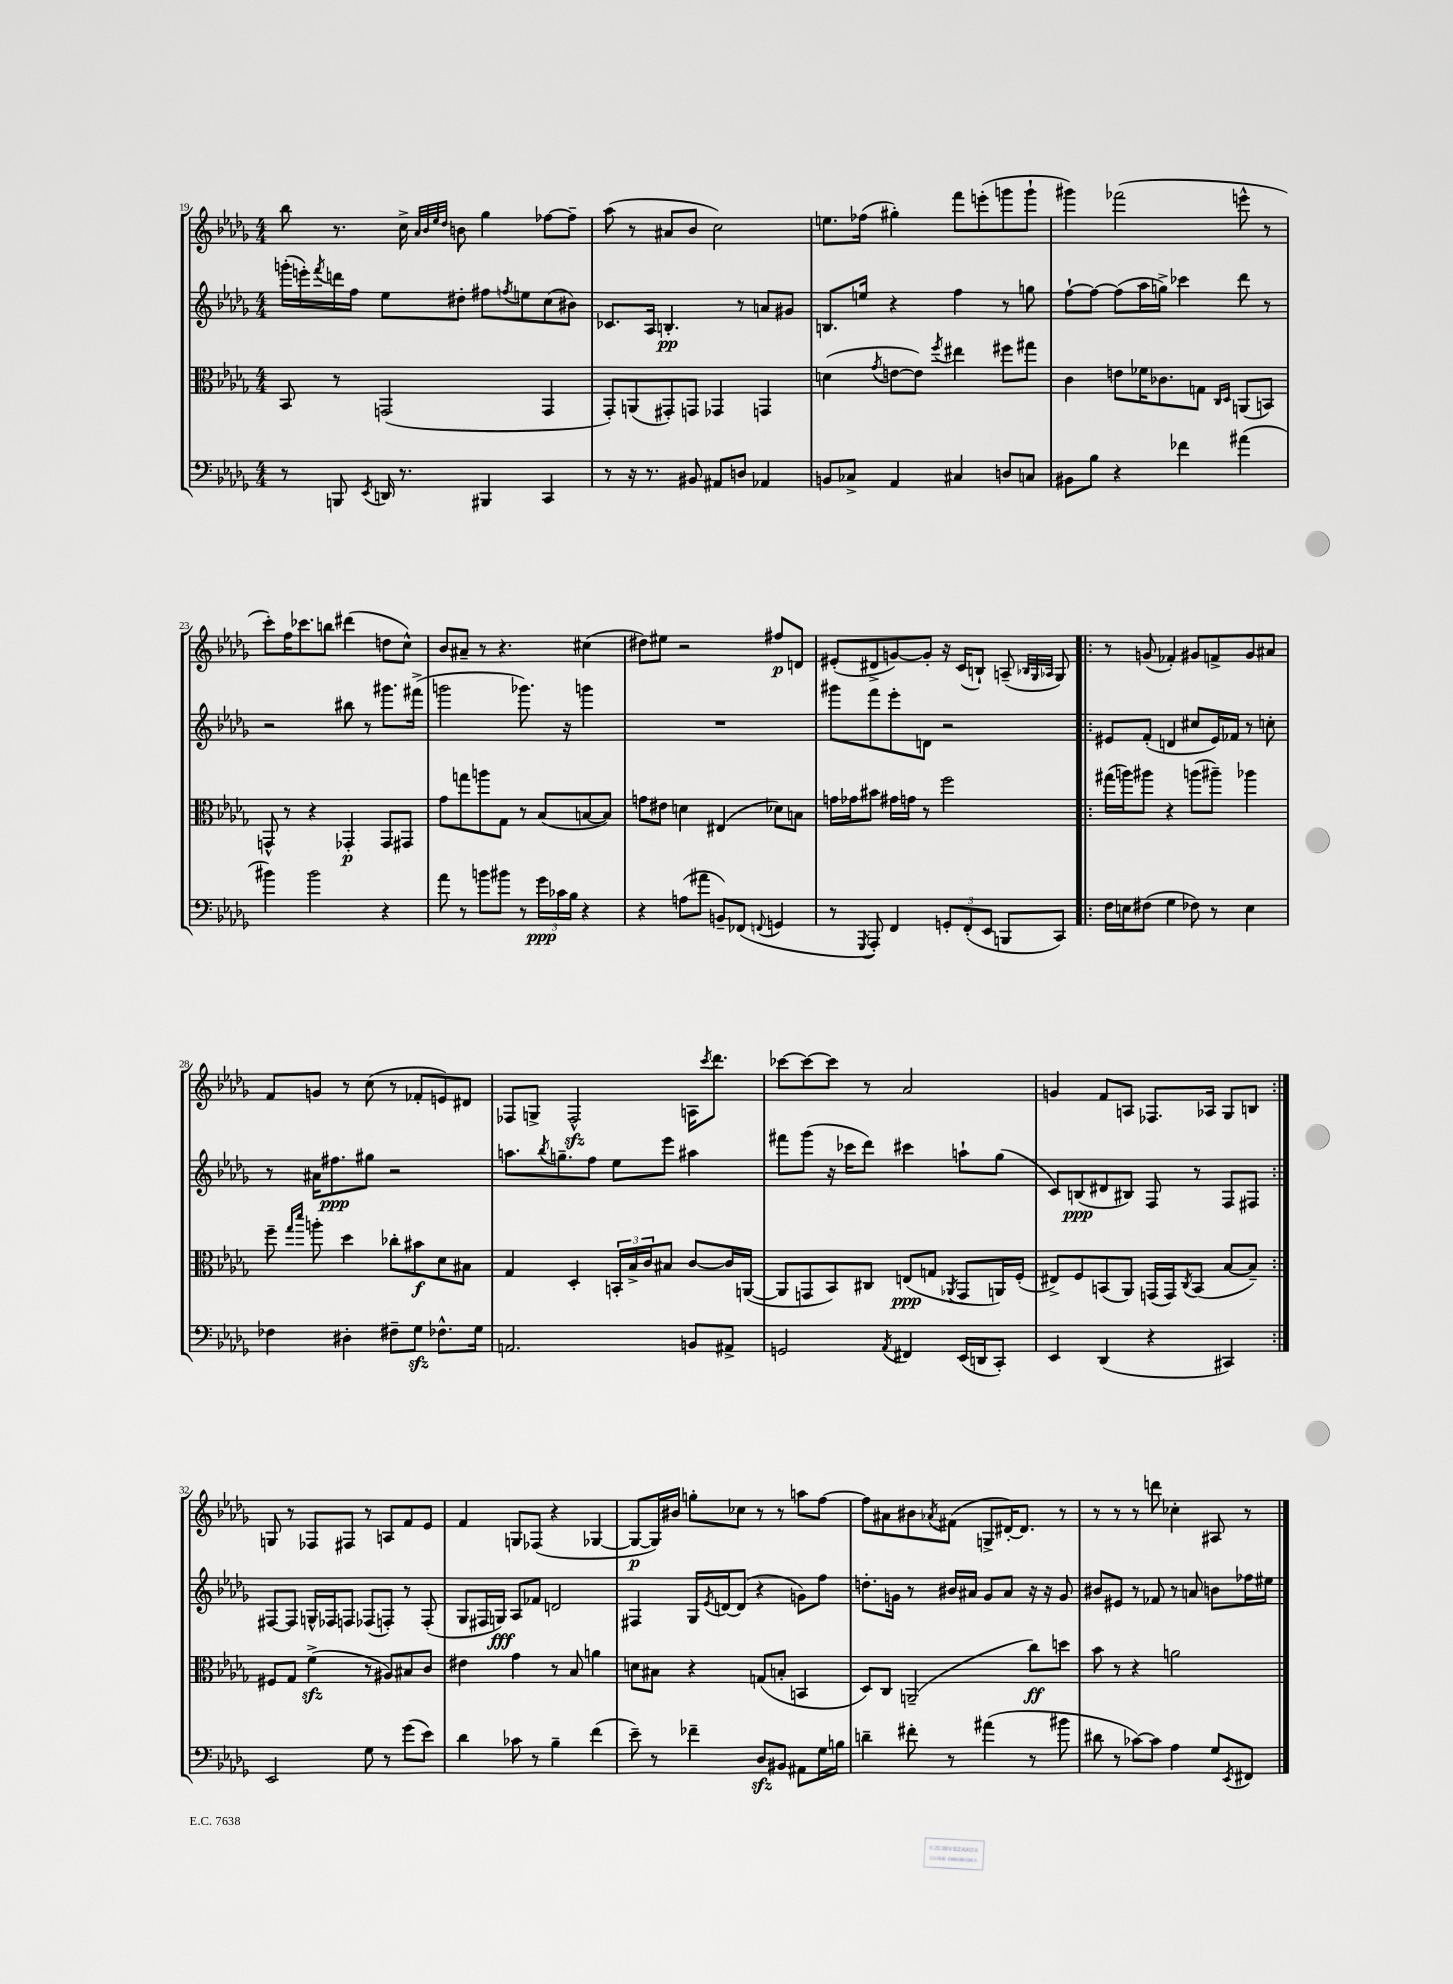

**kern	**dynam	**kern	**dynam	**kern	**dynam	**kern	**dynam
*part4	*part4	*part3	*part3	*part2	*part2	*part1	*part1
*staff4	*staff4	*staff3	*staff3	*staff2	*staff2	*staff1	*staff1
*clefF4	*	*clefC3	*	*clefG2	*	*clefG2	*
*k[b-e-a-d-g-]	*	*k[b-e-a-d-g-]	*	*k[b-e-a-d-g-]	*	*k[b-e-a-d-g-]	*
*M4/4	*	*M4/4	*	*M4/4	*	*M4/4	*
=19	=19	=19	=19	=19	=19	=19	=19
8r	.	8BB-/	.	(16gggn'\LL	.	8bb-\	.
.	.	.	.	16eeen'\)	.	.	.
.	.	.	.	8qfff/	.	.	.
8BBBn/	.	8r	.	16dddn\	.	8.r	.
.	.	.	.	16ff\JJ	.	.	.
8qEE-/	.	.	.	.	.	.	.
16DDn/	.	(2GGn/	.	8ee-\L	.	.	.
8.r	.	.	.	.	.	16cc^\	.
.	.	.	.	.	.	32qqa-/LLL	.
.	.	.	.	.	.	32qqb-/	.
.	.	.	.	.	.	32qqee-/	.
.	.	.	.	.	.	32qqdd-/JJJ	.
.	.	.	.	8dd#X'\J	.	8bn\	.
4BBB#X/	.	.	.	8ff#X\L	.	4gg-\	.
.	.	.	.	8qffn/	.	.	.
.	.	.	.	8een\	.	.	.
4CC/	.	4GG/	.	(8cc\	.	[8ff-X\L	.
.	.	.	.	8b#X\J)	.	8ff-~\J]	.
=20	=20	=20	=20	=20	=20	=20	=20
8r	.	8GG-'/L)	.	8.c-X/L	.	(8aa-\	.
16r	.	(8AAn/	.	.	.	8r	.
8.r	.	.	.	16A-/Jk	.	.	.
.	.	8GG#X'/)	.	4.Bn'/	pp	8a#X/L	.
8BB#X/	.	8GGn/J	.	.	.	8b-/J	.
8AA#X/L	.	4GG-X/	.	.	.	2cc\)	.
8Dn/J	.	.	.	8r	.	.	.
4AA-X/	.	4GGn/	.	8an/L	.	.	.
.	.	.	.	8g#X/J	.	.	.
=21	=21	=21	=21	=21	=21	=21	=21
8BBn/L	.	(4dn\	.	8.Bn/L	.	8.een\L	.
8C-X^/J	.	.	.	.	.	.	.
.	.	.	.	16een/Jk	.	(16ff-X\Jk	.
.	.	8qg-/	.	.	.	.	.
4AA-/	.	[8en\L	.	4r	.	4gg#X'\)	.
.	.	8e\J])	.	.	.	.	.
.	.	8qff/	.	.	.	.	.
4C#X/	.	4ee#X\	.	4ff\	.	8fff\L	.
.	.	.	.	.	.	(8eeen'\	.
8Dn/L	.	8ff#X\L	.	8r	.	8gggn\	.
8Cn/J	.	8gg#X\J	.	8ggn\	.	8ggg`\J	.
=22	=22	=22	=22	=22	=22	=22	=22
8BB#X\L	.	4c\	.	[8ff`\L	.	4ggg#X\)	.
8B-\J	.	.	.	8ff\J_	.	.	.
4r	.	8en\L	.	(8ff\L]	.	(2fff-X\	.
.	.	16f-X\K	.	16aa-\L	.	.	.
.	.	8.c-X\	.	16ggn^\JJ)	.	.	.
4f-X\	.	.	.	4ccc-X\	.	.	.
.	.	8Gn\J	.	.	.	.	.
.	.	16qqC/LL	.	.	.	.	.
.	.	16qqD-/JJ	.	.	.	.	.
(4a#X\	.	(8AAn/L	.	8ddd-\	.	8eeen^^\	.
.	.	8BBn/J)	.	8r	.	8r	.
!!LO:LB:g=z
=23	=23	=23	=23	=23	=23	=23	=23
4b#X\)	.	8GGn^^/	.	2r	.	8ccc'\L)	.
.	.	8r	.	.	.	16ff\K	.
.	.	.	.	.	.	8.ccc-X\	.
2b#\	.	4r	.	.	.	.	.
.	.	.	.	.	.	8bbn\J	.
.	.	4GG-X'/	p	8bb#X\	.	(4ddd#X\	.
.	.	.	.	8r	.	.	.
4r	.	8GG-/L	.	8.ggg#X\L	.	8ddn\L	.
.	.	8GG#X/J	.	.	.	8cc^^\J)	.
.	.	.	.	(16fff#X^\Jk	.	.	.
=24	=24	=24	=24	=24	=24	=24	=24
8a-\	.	8g-\L	.	2gggn\	.	8b-/L	.
8r	.	8ggn\	.	.	.	8a#X~/J	.
8bn\L	.	8aan\	.	.	.	8r	.
8b#X\J	.	8G-\J	.	.	.	4.r	.
8r	.	8r	.	8.ggg-X\)	.	.	.
24g-\LL	ppp	(8B-/L	.	.	.	.	.
24c-X\	.	.	.	.	.	.	.
.	.	.	.	16r	.	.	.
24B-\JJ	.	.	.	.	.	.	.
4r	.	[8Bn/	.	4gggn\	.	(4cc#X\	.
.	.	8B/J])	.	.	.	.	.
=25	=25	=25	=25	=25	=25	=25	=25
4r	.	8gn\L	.	1r	.	8dd#X\L)	.
.	.	8e#X\J	.	.	.	8ee#X\J	.
(8An\L	.	4dn\	.	.	.	2r	.
8a#X\J	.	.	.	.	.	.	.
8BBn~/L)	.	(4E#X/	.	.	.	.	.
(8FF-X/J	.	.	.	.	.	.	.
8qqFFn/	.	.	.	.	.	.	.
4GGn/	.	8d-X\L)	.	.	.	8ff#X/L	p
.	.	8Bn\J	.	.	.	8dn/J	.
=26	=26	=26	=26	=26	=26	=26	=26
8r	.	16gn\LL	.	8ggg#X\L	.	(8e#X'/L	.
.	.	16g-X\J	.	.	.	.	.
8qGGG-/	.	.	.	.	.	.	.
8AAA-'/)	.	8b#X\J	.	8fff\	.	8d#X^/	.
4FF/	.	16g#X\LL	.	8eee-'\	.	[8gn/)	.
.	.	16gn\JJ	.	.	.	.	.
.	.	8r	.	8dn\J	.	8g'/J]	.
12GGn'/L	.	2ff\	.	2r	.	16r	.
.	.	.	.	.	.	(16c/KL	.
(12FF'/	.	.	.	.	.	.	.
.	.	.	.	.	.	8Bn`/J)	.
12EE-/J	.	.	.	.	.	.	.
8BBBn/L	.	.	.	.	.	(8An~/	.
.	.	.	.	.	.	32qqB-X/LLL	.
.	.	.	.	.	.	32qqG-/	.
.	.	.	.	.	.	32qqA-X/JJJ	.
8CC/J)	.	.	.	.	.	8G-/)	.
=27!|:	=27!|:	=27!|:	=27!|:	=27!|:	=27!|:	=27!|:	=27!|:
16F\LL	.	(16gg#X\LL	.	8e#X/L	.	8r	.
16En\J	.	16aan\J)	.	.	.	.	.
(8F#X\J	.	8aa#X\J	.	(8f'/J	.	(8gn/	.
4G-\	.	4r	.	4dn/	.	4f-X'/)	.
8F-X\)	.	(8aan\L	.	8cc#X/L	.	8g#X/L	.
8r	.	8aa#X~\J)	.	16e#/L)	.	8fn^/	.
.	.	.	.	16f-X/JJ	.	.	.
4E\	.	4aa-X\	.	8r	.	8g#/	.
.	.	.	.	8ccn'\	.	8a#X/J	.
!!LO:LB:g=z
=28	=28	=28	=28	=28	=28	=28	=28
4F-X\	.	8ff~\	.	8r	.	8f/L	.
.	.	16qqgg-/LL	.	.	.	.	.
.	.	16qqddd-/JJ	.	.	.	.	.
.	.	8aan'\	.	16a#X\KL	.	8gn/J	.
.	.	.	.	8.ff#X\	ppp	.	.
4D#X'\	.	4dd-\	.	.	.	8r	.
.	.	.	.	8gg#X\J	.	(8cc\	.
8F#X~\L	.	8cc-X'\L	.	2r	.	8r	.
8G-zz\J	.	8b#X\	f	.	.	8f-X'/L	.
8.F-X^^\L	.	8d-\	.	.	.	8en/)	.
.	.	8B#X\J	.	.	.	8d#X/J	.
16G-\Jk	.	.	.	.	.	.	.
=29	=29	=29	=29	=29	=29	=29	=29
2.AAn/	.	4G-/	.	8.aan\L	.	8F-X/L	.
.	.	.	.	.	.	8Gn^/J	.
.	.	.	.	8qbb-/	.	.	.
.	.	.	.	8.ggn~\	.	.	.
.	.	4D-'/	.	.	.	2F-zz^^/	.
.	.	.	.	8ff\J	.	.	.
.	.	24BBn'/LL	.	8ee-\L	.	.	.
.	.	24B-^/	.	.	.	.	.
.	.	24c/J	.	.	.	.	.
.	.	8B#X/J	.	8eee-\J	.	.	.
8BBn/L	.	[8c/L	.	4aa#X\	.	16An\KL	.
.	.	.	.	.	.	8qccc/	.
.	.	.	.	.	.	8.ddd-\J	.
8AA#X^/J	.	16c/L]	.	.	.	.	.
.	.	([16AAn/JJ	.	.	.	.	.
=30	=30	=30	=30	=30	=30	=30	=30
2GGn/	.	8AA/L]	.	8fff#X\L	.	[8ccc-X\L	.
.	.	8GGn/	.	(8ggg-\J	.	8ccc-\_	.
.	.	8BB-/)	.	16r	.	8ccc-\J]	.
.	.	.	.	16ccc-X\KL	.	.	.
.	.	8C#X/J	.	8ddd-\J)	.	8r	.
8qAA-/	.	.	.	.	.	.	.
4FF#X/	.	(8En/L	ppp	4ccc#X\	.	2a-/	.
.	.	8Gn/J	.	.	.	.	.
.	.	8qAA-X/	.	.	.	.	.
(16EE-/LL	.	8GG/L	.	8aan`\L	.	.	.
16DDn/J	.	.	.	.	.	.	.
8CC'/J)	.	16AAn/L)	.	(8gg-\J	.	.	.
.	.	(16F'/JJ	.	.	.	.	.
=31	=31	=31	=31	=31	=31	=31	=31
4EE-/	.	8E#X^/L)	.	8c/L)	.	4gn/	.
.	.	8F/	.	(8Bn/	ppp	.	.
(4DD-/	.	(8BBn/	.	8d#X/	.	8f/L	.
.	.	8AA-/J)	.	8B#X/J)	.	8An/J	.
4r	.	(16GGn/LL	.	8F/	.	8.F-X/L	.
.	.	16GG/J)	.	.	.	.	.
.	.	8qC/	.	.	.	.	.
.	.	(8BB/J	.	8r	.	.	.
.	.	.	.	.	.	16A-X/Jk	.
4CC#X/)	.	[8B-/L	.	8F/L	.	8G-/L	.
.	.	8B-~/J])	.	8F#X/J	.	8Bn/J	.
!!LO:LB:g=z
=32:|!	=32:|!	=32:|!	=32:|!	=32:|!	=32:|!	=32:|!	=32:|!
2EE-/	.	8F#X/L	.	[8F#X/L	.	8Gn/	.
.	.	8G-/J	.	8F#/J]	.	8r	.
.	.	(4fzz^\	.	16Gn^^/LL	.	8F-X/L	.
.	.	.	.	16F-X/J	.	.	.
.	.	.	.	8Fn/J	.	8F#X/J	.
8G-\	.	8r	.	(8F-X/L	.	8r	.
8r	.	8A#X/L)	.	8Fn'/J)	.	8An/L	.
(8g-\L	.	8B#X/	.	8r	.	8f/	.
8e-\J)	.	8c/J	.	(8F'/	.	8e-/J	.
=33	=33	=33	=33	=33	=33	=33	=33
4d-\	.	4e#X\	.	8G-/L	.	4f/	.
.	.	.	.	16F#X/L	.	.	.
.	.	.	.	16Gn/JJ)	fff	.	.
8c-X\	.	4g-\	.	8A-/L	.	8Gn/L	.
8r	.	.	.	8f-X/J	.	(8F-X/J	.
4B-~\	.	8r	.	2dn/	.	4r	.
.	.	8B-/	.	.	.	.	.
(4f\	.	4an\	.	.	.	[4G-X/	.
=34	=34	=34	=34	=34	=34	=34	=34
8e-~\)	.	8dn\L	.	4F#X/	.	8G-/L_	p
8r	.	8B#X\J	.	.	.	16G-/L])	.
.	.	.	.	.	.	16b#X/JJ	.
4f-X~\	.	4r	.	16G-/LL	.	8ggn'\L	.
.	.	.	.	8qe-/	.	.	.
.	.	.	.	[16dn/J	.	.	.
.	.	.	.	(8d/J]	.	8cc-X\J	.
8D-zz/L	.	(8Gn/L	.	4r	.	8r	.
8BB#X/J	.	8Bn'/J	.	.	.	8r	.
8AA#X\L	.	4BBn/	.	8gn\L)	.	8aan\L	.
16G-\L	.	.	.	8ff\J	.	[8ff\J	.
16Bn\JJ	.	.	.	.	.	.	.
=35	=35	=35	=35	=35	=35	=35	=35
4dn~\	.	8D-/L)	.	8.ddn'\L	.	8ff\L]	.
.	.	8C/J	.	.	.	8a#X\	.
.	.	.	.	16gn\Jk	.	.	.
8f#X'\	.	(2AAn~/	.	8r	.	8b#X\	.
.	.	.	.	.	.	8qa-X/	.
8r	.	.	.	16b#X/LL	.	(8f#X\J	.
.	.	.	.	16a#X/JJ	.	.	.
(4a#X\	.	.	.	8g/L	.	8Gn^/L	.
.	.	.	.	8a#/J	.	[16d#X'/K)	.
.	.	.	.	.	.	8.d#/J]	.
8r	.	8cc\L)	ff	16r	.	.	.
.	.	.	.	16r	.	.	.
8b#X\	.	8ddn\J	.	8g/	.	8r	.
=36	=36	=36	=36	=36	=36	=36	=36
8d#X\	.	8b-\	.	8b#X/L	.	8r	.
8r	.	8r	.	8e#X/J	.	8r	.
[8c-X\L)	.	4r	.	8r	.	8r	.
8c-\J]	.	.	.	8f-X/	.	8dddn\	.
4A-\	.	2an\	.	8r	.	4cc-X'\	.
.	.	.	.	8an/	.	.	.
8G-/L	.	.	.	8bn\L	.	8A#X/	.
8qEE-/	.	.	.	.	.	.	.
8FF#X/J	.	.	.	16ff-X\L	.	8r	.
.	.	.	.	16ee#X\JJ	.	.	.
==	==	==	==	==	==	==	==
*-	*-	*-	*-	*-	*-	*-	*-
